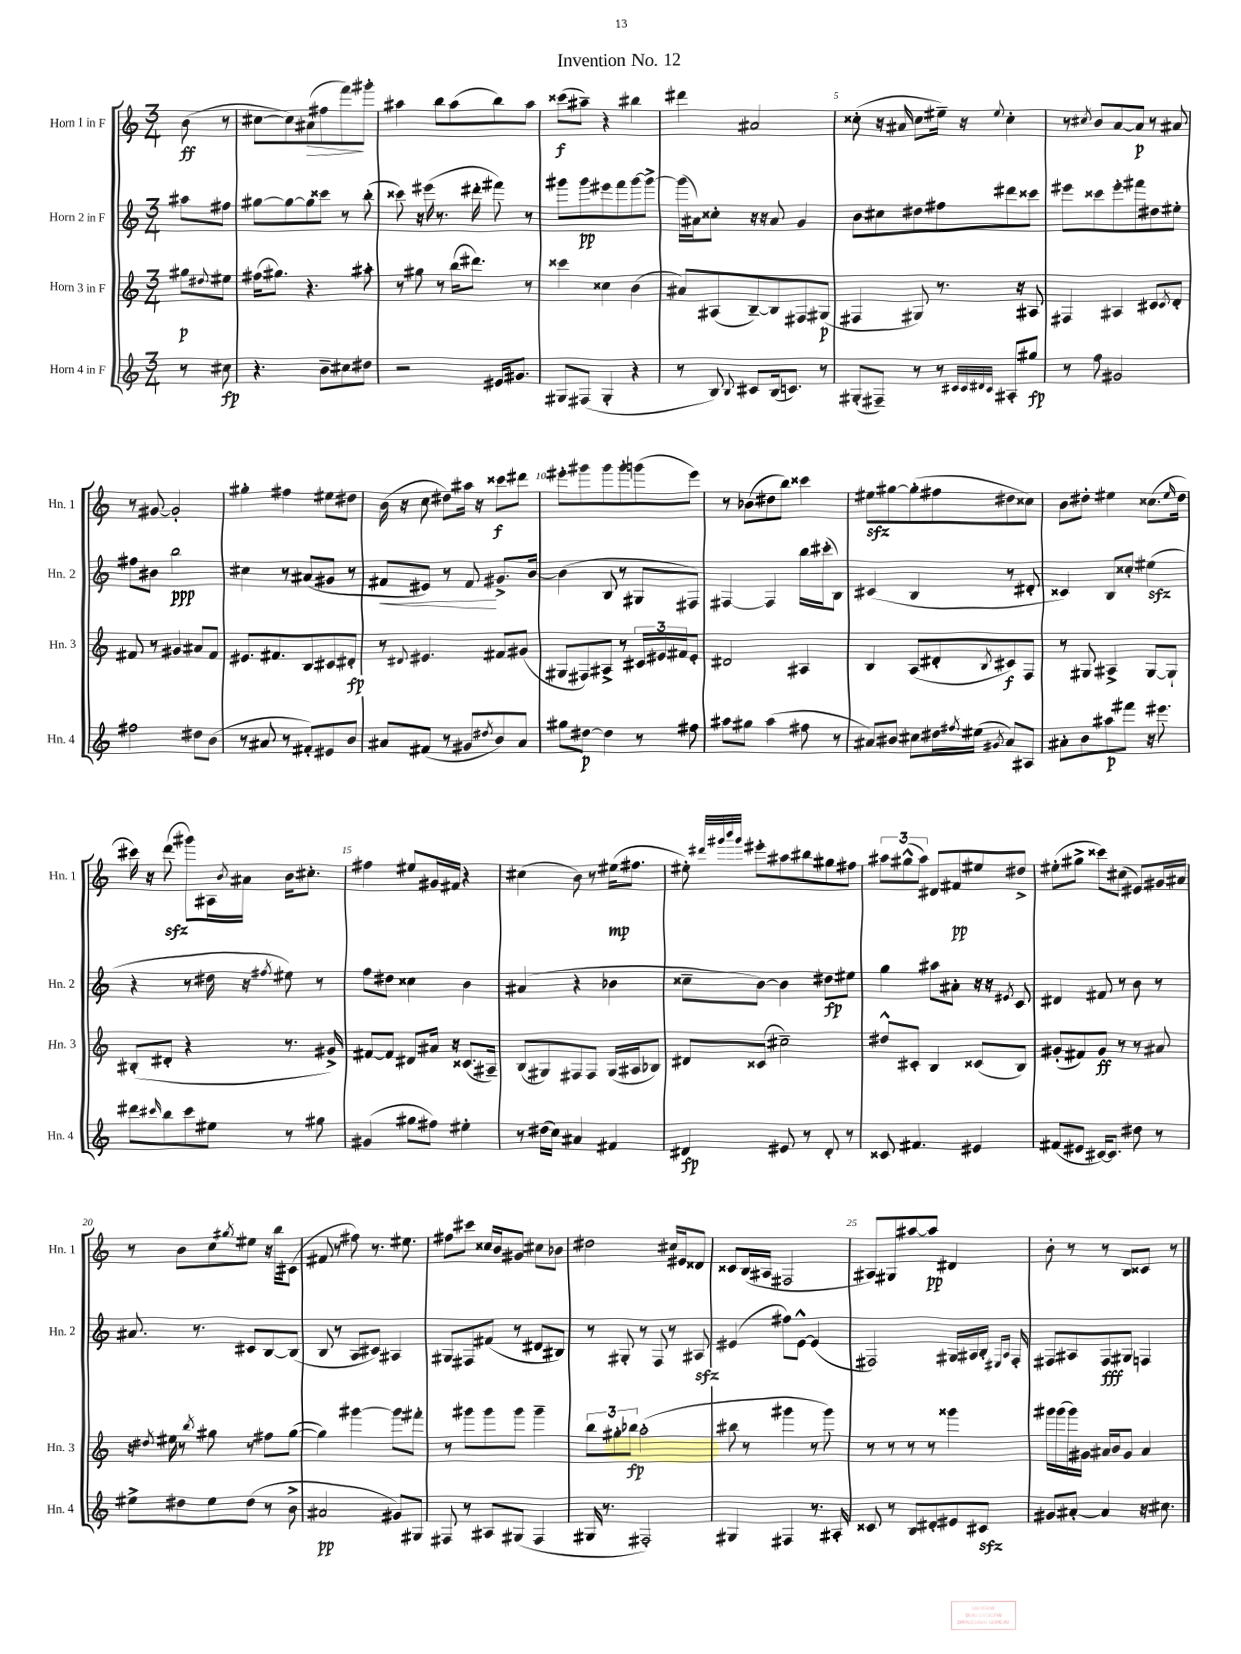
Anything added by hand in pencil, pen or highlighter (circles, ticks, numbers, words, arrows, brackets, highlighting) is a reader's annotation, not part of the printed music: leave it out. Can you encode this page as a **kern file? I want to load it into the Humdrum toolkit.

**kern	**kern	**kern	**kern
*staff4	*staff3	*staff2	*staff1
*clefG2	*clefG2	*clefG2	*clefG2
*k[]	*k[]	*k[]	*k[]
*M3/4	*M3/4	*M3/4	*M3/4
8r	8gg#\L	8aa#\L	(8b\
.	8qqdd#/	.	.
8cc#\	8ee#\J	8ff#\J	8r
=	=	=	=
4.r	(16ff#\LK	[8gg#\L	[8cc#\L
.	8.gg#\J)	.	.
.	.	8gg#\_	8cc#\])
.	4.r	8gg#\]	(8a#\
8b~\L	.	8ccc##\J	8ff#\
8cc#\	.	8r	8fff\)
8dd#\J	8aa#'\	(8bb'\	8ggg#'\J
=	=	=	=
2r	8r	8ccc##\)	4aa#\
.	8gg#\	16r	.
.	.	(16eee#\	.
.	8r	8.r	8bb\L
.	(16bb\LK	.	(8aa#\
.	8.ddd#\J)	16ddd#'\	.
16e#/LK	.	8fff#\)	8bb\)
8.g#/J	.	.	.
.	8r	8r	8aa#\J
=	=	=	=
8G#/L	4ccc##\	8ggg#\L	(8ccc##\L
(8F#/J	.	8ggg#\	8aa#~\J)
4G#'/	4cc##\	8eee#\	4r
.	.	8fff\	.
4r	(4b\	[8ggg#\	4bb#\
.	.	8ggg#^\_J	.
=	=	=	=
8r	8a#/L)	(16ggg#\]LL	4ddd#\
.	.	16a#\J)	.
8B/)	(8A#/	8cc##'\J	.
8qqB/	.	.	.
8c#/L	[8B~/)	16r	2a#/
.	.	16r	.
(16B/k	8B/]	8a#/	.
8.c/J)	.	.	.
.	8F#/	4g/	.
8r	(8G#/J	.	.
=	=	=	=
(8G#'/L	4F#/	8b\L	(8cc##'\
8F#~/J)	.	8cc#\	16r
.	.	.	16a#/
8r	8G#/)	8dd#\	8cc##\L
8r	8.r	8ff#\	16ee#~\Jk)
.	.	.	16r
32qqc#/LLL	.	.	.
32qqc#/	.	.	.
32qqd#/	.	.	.
32qqc#/JJJ	.	.	8qqee#/
8A#'/L	.	8ddd#\	4cc##'\
.	16r	.	.
8gg#/J	8A#/	8ccc##\J	.
=	=	=	=
8r	4F#/	8eee#\L	8r
.	.	.	8qcc#/
8ff\	.	8ccc##\	8b/L
2g#/	4A#/	8eee#'\	[8a/
.	.	8fff#\	8a/]J
.	8c#/L	8dd#\	8r
.	8qc#/	.	.
.	8d'/J	8ee#'\J	8a#/
=	=	=	=
2ff#\	8f#/	8ff#\L	8r
.	8r	8b#\J	[8g#/
.	4g#/	2bb\	2g#'/]
8dd#\L	8a#/L	.	.
(8b\J	8f#/J	.	.
=	=	=	=
8r	8.e#/L	4cc#\	4gg#'\
8a#/	.	.	.
.	8.f#/	.	.
8r	.	8r	4ff#\
8f#'/L)	8B/	(8a#/L	.
8e#/	8c#/	8g#/J	8ee#\L
8b/J	8d#'/J	8r	8dd#\J
=	=	=	=
8a#/L	8r	8f#/L	(16b\
.	.	.	16r
.	8qqd#/	.	.
(8f#/J	4.e#/	8e#/J)	8cc\
8r	.	8r	8dd#\L)
8g#/L	.	8f#/	16aa#\Jk
.	.	.	16r
8qdd#/	.	.	.
8b/)	8f#/L	8.g#^/L	8ccc##\L
8a#/J	(8g#/J	.	8ddd#\J
.	.	[16b/Jk	.
=	=	=	=
8gg#\L	8G#/L	(4b\]	8eee#'\L
[8dd#\J	8F#/)	.	8ggg#\
4dd#\]	8A#^/J	8B/	8ggg#\
.	8r	8r	8ggg#'\
8r	24c#/LL	8G#/L	(8ggg\
.	24e#/	.	.
.	24f#/J	.	.
8ff#\	8e#'/J	8F#/J)	8eee#\J)
=	=	=	=
8aa#\L	2d#/	[4F#/	8r
8gg#\J	.	.	(8b-\L
(4aa#\	.	4F#/]	8dd#\
.	.	.	8bb\J)
8ff#\	4A#/	16bb\LL	4ccc##\
.	.	(16ccc#'\J	.
8r	.	8B\J)	.
=	=	=	=
8a#/L)	4B/	(4c#/	8ee#\L
8b#/J	.	.	[8gg#\
8cc#\L	(8A/L	4B/	(8gg#'\]
16dd#\L	8d#'/	.	8ff#\
8qff#/	.	.	.
(16ee#\JJ	.	.	.
8qg#/	8qB/	.	.
8a#/L)	8c#/)	8r	8dd#\
8A#/J	8F/J	8d#'/	8cc##\J)
=	=	=	=
8a#'\L	8r	4c##/)	8b\L
8b\	8G#/	.	8dd#'\J
8aa#\	4A#^/	8B/L	4ee#\
8fff#\J	.	8cc##'/J	.
16r	[8G#/L	(4ee#\	(8.cc##\L
8.eee#\	.	.	.
.	8G#`/]J	.	.
.	.	.	16qqee#/
.	.	.	16dd#\Jk
=	=	=	=
8ddd#\L	(8B#'/L	4r	16ccc#\)
.	.	.	16r
16qqccc#/	.	.	.
8bb\	8d#'/J	.	(8ddd\
8ccc#\	4r	8r	8ggg#\L)
8ee#\J	.	16dd#\	16A#\L
.	.	.	8qb/
.	.	16r	16a#\JJ
.	.	8qff#/	.
8r	8.r	8ee#\)	16b\LK
.	.	.	8.cc#'\J
8gg#\	.	8r	.
.	16g#^/)	.	.
=	=	=	=
(4g#/	[8f#/L	8ff\L	4ff#\
.	8f#/]J	8dd#\J	.
8gg#\L	8d#/L	4cc##\	8ee#/L
8ff#\J)	16a#/Jk	.	16g#/L
.	16r	.	16f#/JJ
4ee#'\	(8.c##/L	4b\	4r
.	16A#~/Jk)	.	.
=	=	=	=
8r	(8B/L	(4a#/	(4cc#\
(16dd#\LL	8G#/)	.	.
16cc\JJ)	.	.	.
4a#/	8F#/	4r	8b\)
.	8F#/J	.	8r
4f#/	(16G#/LL	4b-\	(16ee#\LK
.	16A#/J	.	8.ff#\J
.	8B-/J)	.	.
=	=	=	=
4d#/	8d#/L	8cc##~\L	8ee#'\)
.	.	.	32qqddd#/LLL
.	.	.	32qqggg#/
.	.	.	32qqbbb/
.	.	.	32qqggg#/JJJ
.	(8c##/J	[8b\J)	8eee#'\L
8e#/	2cc#~\)	4b\]	8aa#\
8r	.	.	8bb#\
8d#'/	.	8dd#\L	8gg#\
8r	.	8ee#\J	8ff#\J
=	=	=	=
8c##/	8dd#^^/L	4gg\	12aa#\L
.	.	.	(12gg#^^\
4.f#/	8c#'/J	.	.
.	.	.	12aa#\J)
.	4B/	8aa#\L	8d#/L
.	.	8a#'\J	8f#/
4e#/	(8c##/L	16r	8ee#/
.	.	16r	.
.	.	8qe#/	.
.	8B/J)	8c/	8dd#^/J
=	=	=	=
(8f#/L	(8g#'/L	4d#/	(8ee#'\L
8e#/J	8f#/)	.	8gg#^\J
[16c#/LK)	8g#/J	8f#/	8ccc##\L)
8.c#/]J	.	.	.
.	8r	8r	(8cc#\J
8dd#\	8r	8b\	8e#/L)
8r	8a#/	8r	16g#/L
.	.	.	16a#/JJ
=	=	=	=
8ee#^\L	16r	8.a#/	8r
.	8qdd#/	.	.
.	16ee#\	.	.
8dd#\	8r	.	8b\L
.	.	8.r	.
.	8qbb/	.	.
8ee#\	8gg#\	.	8cc\
.	.	.	8qgg#/
(8dd#\J	8r	8c#/L	8ee#\J
8r	8ff#\L	[8B/	16r
.	.	.	16bb\LK
8b^\	([8gg#\J	(8B/]J	(8c#\J
=	=	=	=
2a#/	4gg#\])	8B/	8f#/
.	.	8r	8r
.	[4ggg#\	8A/L	8ff#\)
.	.	8c#/J)	8.r
8g#/L)	8ggg#\]L	4A#/	.
.	.	.	8.ee#\
8G#/J	8fff#'\J	.	.
=	=	=	=
8F#/	8r	8G#/L	8ff#\L
8r	8ggg#\L	8F#/	8ccc#\J
8A#/L	8ggg#\	(8f#/J	16cc##/LL
.	.	.	16b/J
(8G#/J	8ggg#\J	8r	8g#/J
4F#/	4ggg#~\	8d#/L	8cc#\L
.	.	8B#/J)	8b-\J
=	=	=	=
16G#/	12bb\L	8r	2dd#\
8.r	.	.	.
.	12gg#'\	.	.
.	.	8G#'/	.
.	12bb-\J	.	.
2F#'/)	(2aa'\	8r	.
.	.	8F/	.
.	.	8r	16cc#/LL
.	.	.	16e#/J
.	.	8A#/	8d##/J
=	=	=	=
4G#/	8bb#\	(4e#/	8c##/L
.	8r	.	(16B/L
.	.	.	16A#/JJ
4F#/	4ggg#\	8ff#\L)	2F#/
.	.	[8e#^^\J	.
8.r	8r	(4e#/]	.
.	8ggg#\)	.	.
16A#'/	.	.	.
=	=	=	=
8c##/	8r	2F#/)	8A#/L)
8r	8r	.	8G#/
8B/L	8r	.	[8aa#/
8d#'/	8r	.	8aa#/]J
8e#/	4ggg##\	16G#/LL	4d#/
.	.	16A#/	.
8c#/J	.	16B'/JJ	.
.	.	16qqE#/LL	.
.	.	16qqA#/JJ	.
.	.	16F#'/	.
=	=	=	=
8g#/L	16ggg#\LL	8F#/L	8b'\
.	(16ggg#\	.	.
[8a#'/J	16ggg#\)	8A#/	8r
.	16g#\JJ	.	.
4a#/]	16a#/LL	8F#/	8r
.	16b/J	.	.
.	8g#/J	8G#/J	8B/L
16r	4a#/	4F/	8c##/J
8.cc#\	.	.	.
.	.	.	8r
==	==	==	==
*-	*-	*-	*-
